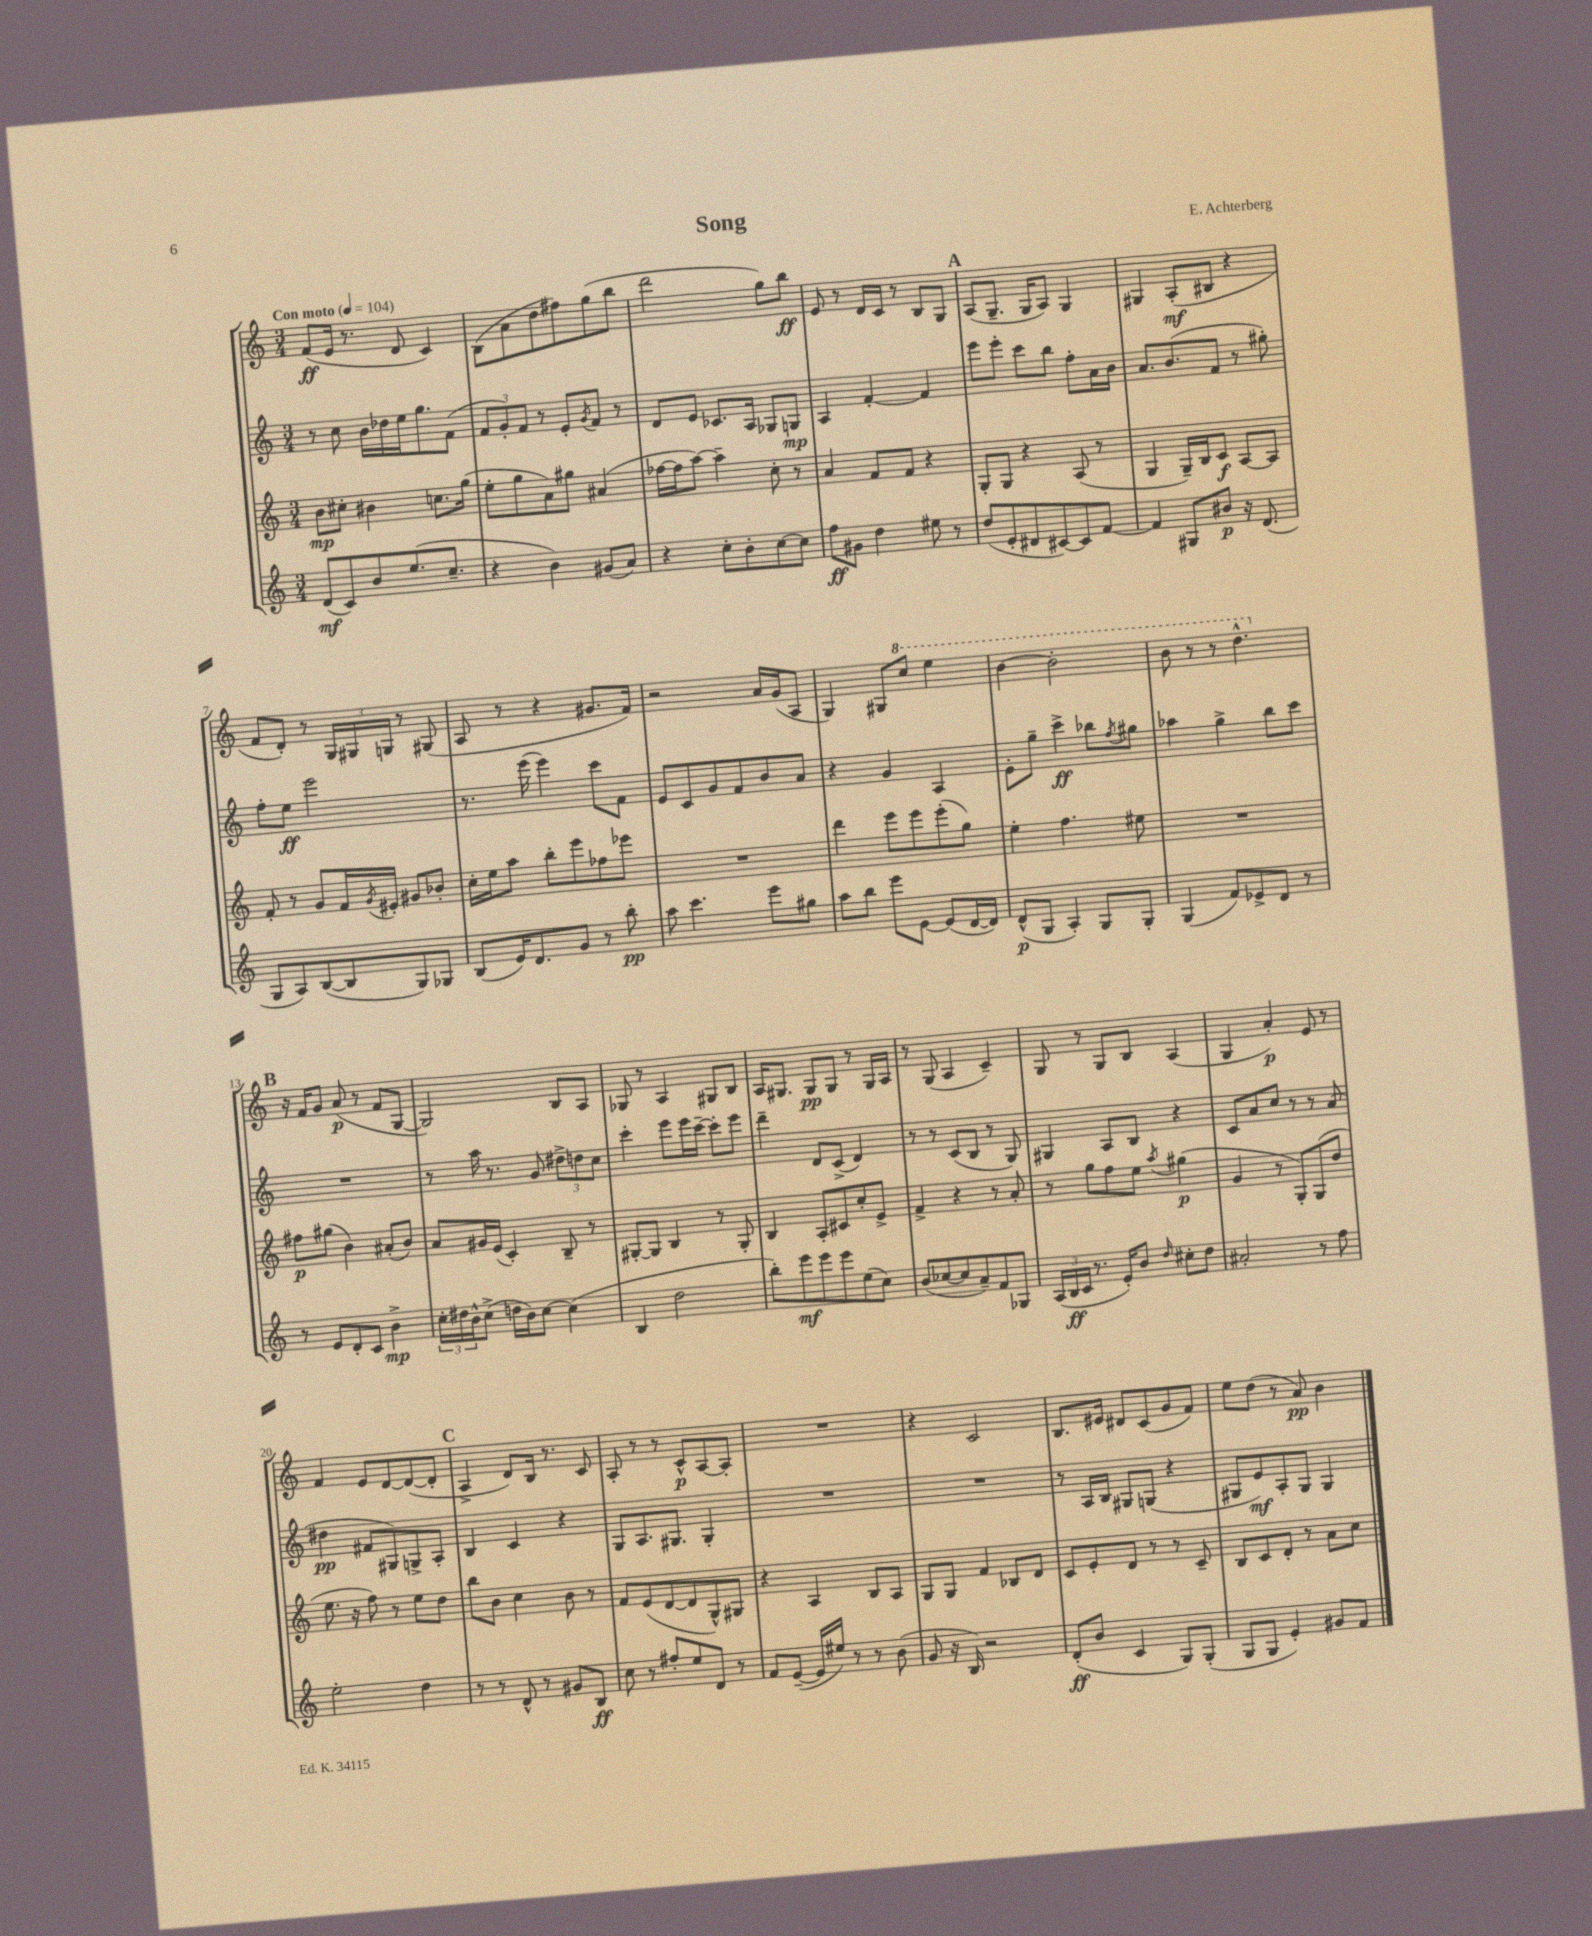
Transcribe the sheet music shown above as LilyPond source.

\header { title = "Song" composer = "E. Achterberg" }
<<
\new StaffGroup <<
\new Staff = "s0" {
    \clef treble \key c \major \numericTimeSignature \time 3/4 \tempo "Con moto" 4 = 104
    f'8\ff( e'16 r8. d'8 c'4) |
    b8( a'8 d''8 fis''8) g''8( b''8 |
    d'''2 g''8) b''8\ff |
    e'8 r8 d'16 c'16 r8 b8 g8 |
    \mark \markup { \bold "A" } a8( g8.-- g16 a8) g4 |
    gis4 a8-.\mf( bis8 r4 |
    f'8 d'8-.) r8 \tuplet 3/2 { g16 gis16 g16 } r8 gis8( |
    a8 r8 r4 gis'8. f'16) |
    r2 a'16 g'16( a8 |
    g4) gis8 \ottava #1 c'''8 e'''4 |
    b''4~ b''2-. |
    b''8 r8 r8 d'''4.-^ \ottava #0 |
    \mark \markup { \bold "B" } r16 f'16 g'8 a'8\p( r8 f'8 g8~ |
    g2) b8 a8 |
    ges8 r8 a4 gis8 b8 |
    a16 gis8. gis8\pp gis8 r8 gis16 a16 |
    r8 g8( a4 c'4--) |
    g8 r8 g8 b8 a4( |
    g4 a'4-.\p) e'8 r8 |
    f'4 e'8 d'8~ d'8~( d'8-. |
    \mark \markup { \bold "C" } a4-> d'8) b16 r8. c'8 |
    a8-. r8 r8 c'8-^\p a8~ a8-. |
    R2. |
    r4 c'2 |
    b8. eis'16 dis'8 c'8( g'8 f'8) |
    e''8 d''8( r8 a'8\pp) b'4 \bar "|." |
}
\new Staff = "s1" {
    \clef treble \key c \major \numericTimeSignature \time 3/4
    r8 c''8 b'16 des''16 e''16 g''8. f'8( |
    \tuplet 3/2 { f'8 g'8-.) f'8 } r8 e'8-. \acciaccatura { g'8 } f'8 r8 |
    d'8 e'8 ces'8. a16 ges8 g8\mp |
    a4 f'4~-. f'4 |
    \mark \markup { \bold "A" } e'''8 e'''8-. c'''8 b''8 f''8-. a'16 b'16 |
    a'8. b'8.( f'8 r8 gis''8-.) |
    f''8-. e''8\ff e'''2 |
    r8. e'''16( e'''4) c'''8 f'8 |
    e'8 c'8 g'8 f'8 b'8 a'8 |
    r4 g'4 a4 |
    e'8-. g''8-- c'''4->\ff bes''8 \acciaccatura { f''8 } gis''8 |
    aes''4 g''4-> b''8 c'''8 |
    \mark \markup { \bold "B" } R2. |
    r8 a''16 r8. g'8 \tuplet 3/2 { dis''8-> d''8 c''8 } |
    c'''4-. e'''8 e'''16 c'''16~-- c'''8-. e'''8 |
    d'''4-- d'8 c'8->( d'4) |
    r8 r8 c'8( b8 r8 g8) |
    gis4 a8 b8 r4 |
    c'8 a'8 c''8 r8 r8 a'8( |
    dis''4\pp fis'8 gis8) g8-> a8-. |
    \mark \markup { \bold "C" } b4 c'4 r4 |
    g8 a8. gis8. gis4-. |
    R2. |
    R2. |
    r8 a16 b16 gis8 g8( r4 |
    gis8 e'8\mf) a8-. gis8 gis4 \bar "|." |
}
\new Staff = "s2" {
    \clef treble \key c \major \numericTimeSignature \time 3/4
    b'8\mp cis''8-. bis'4 c''8. g''16( |
    e''8-. g''8 a'8) gis''8 ais'4( |
    fes''16~ fes''16 a''8~) a''4-- c''8-. r8 |
    a'4 f'8 f'8 r4 |
    \mark \markup { \bold "A" } g8-. g8 r4 a8( r8 |
    g4 g16--) b16 c'8\f a8~ a8 |
    f'8-. r8 g'8 f'16 \acciaccatura { g'8 } eis'16-. gis'8 bes'8-. |
    c''16-. e''16 a''8 b''8-. e'''8 fes''8 ees'''8 |
    R2. |
    d'''4 e'''8 e'''8 e'''8-.( g''8) |
    e''4-. f''4. eis''8 |
    R2. |
    \mark \markup { \bold "B" } fis''8\p gis''8( b'4) ais'8-.( b'8) |
    a'8 gis'16 e'16( c'4-.) b8-- r8 |
    gis8~-. gis8 b4 r8 gis8-. |
    b4 a8-. cis'8 c''8-. e'8-> |
    f'4-> r4 r8 a'8-. |
    r8 g''8 f''8 e''8 \acciaccatura { a''8 } gis''4\p( |
    g'4 r8 g8-.) g8( d''8 |
    e''8. r16 f''8) r8 e''8 d''8 |
    \mark \markup { \bold "C" } b''8 b'8 c''4 b'8 r8 |
    f'8 e'8( d'8~ d'8 g8-^) gis8 |
    r4 a4 b8 a8 |
    g8 g8 f'4 bes8 d'8 |
    c'8 e'8-. d'8 r8 r8 c'8-- |
    b8 c'8 d'8-. r8 a'8 c''8 \bar "|." |
}
\new Staff = "s3" {
    \clef treble \key c \major \numericTimeSignature \time 3/4
    d'8\mf( c'8) b'8 e''8.( c''8.-- |
    r4 b'4) gis'8( a'8) |
    r4 c''8-. b'8-. c''8~ c''8 |
    f''8\ff gis'8 d''4 eis''8 r8 |
    \mark \markup { \bold "A" } d''8( e'8-. dis'8 cis'8~) cis'8 f'8~ |
    f'4 gis8 bis'8\p r16 d'8.( |
    g8 a8) b8~( b8 g8) ges8 |
    b8( e'16) d'8. g'8 r8 b''8-.\pp |
    a''8 c'''4. e'''8 gis''8 |
    a''8 b''8 e'''8 e'8~ e'8( d'16~ d'16) |
    d'8-^\p( g8 a4-.) g8 g8-. |
    g4( f'8) ees'8-> d'8 r8 |
    \mark \markup { \bold "B" } r8 e'8 d'8-. c'8 b'4->\mp |
    \tuplet 3/2 { c''16-. dis''16 b'16-^ } c''8->( d''16 b'16) c''8~ c''4( |
    b4 d''2 |
    b''8-.) e'''8\mf e'''8 e'''8 e''8( c''8) |
    b'8( ces''8~ ces''8 a'8--) f'8 ges8 |
    \tuplet 3/2 { a16( b16\ff c'16 } r8. e'16-.) b'8 \grace { d''16 } cis''8-. d''8 |
    ais'2-. r8 f''8 |
    e''2-. d''4 |
    \mark \markup { \bold "C" } r8 r8 d'8-^ r8 gis'8 b8\ff |
    c''8 r8 fis''8-. e''8 d'8 r8 |
    f'8 e'8~--( e'16 eis''16) r8 r8 b'8( |
    g'8 r16 b16) r2 |
    d'8-.\ff( b'8 c'4 g8) g8-.( |
    g8 g8 e'4-.) gis'8 f'8 \bar "|." |
}
>>
>>
